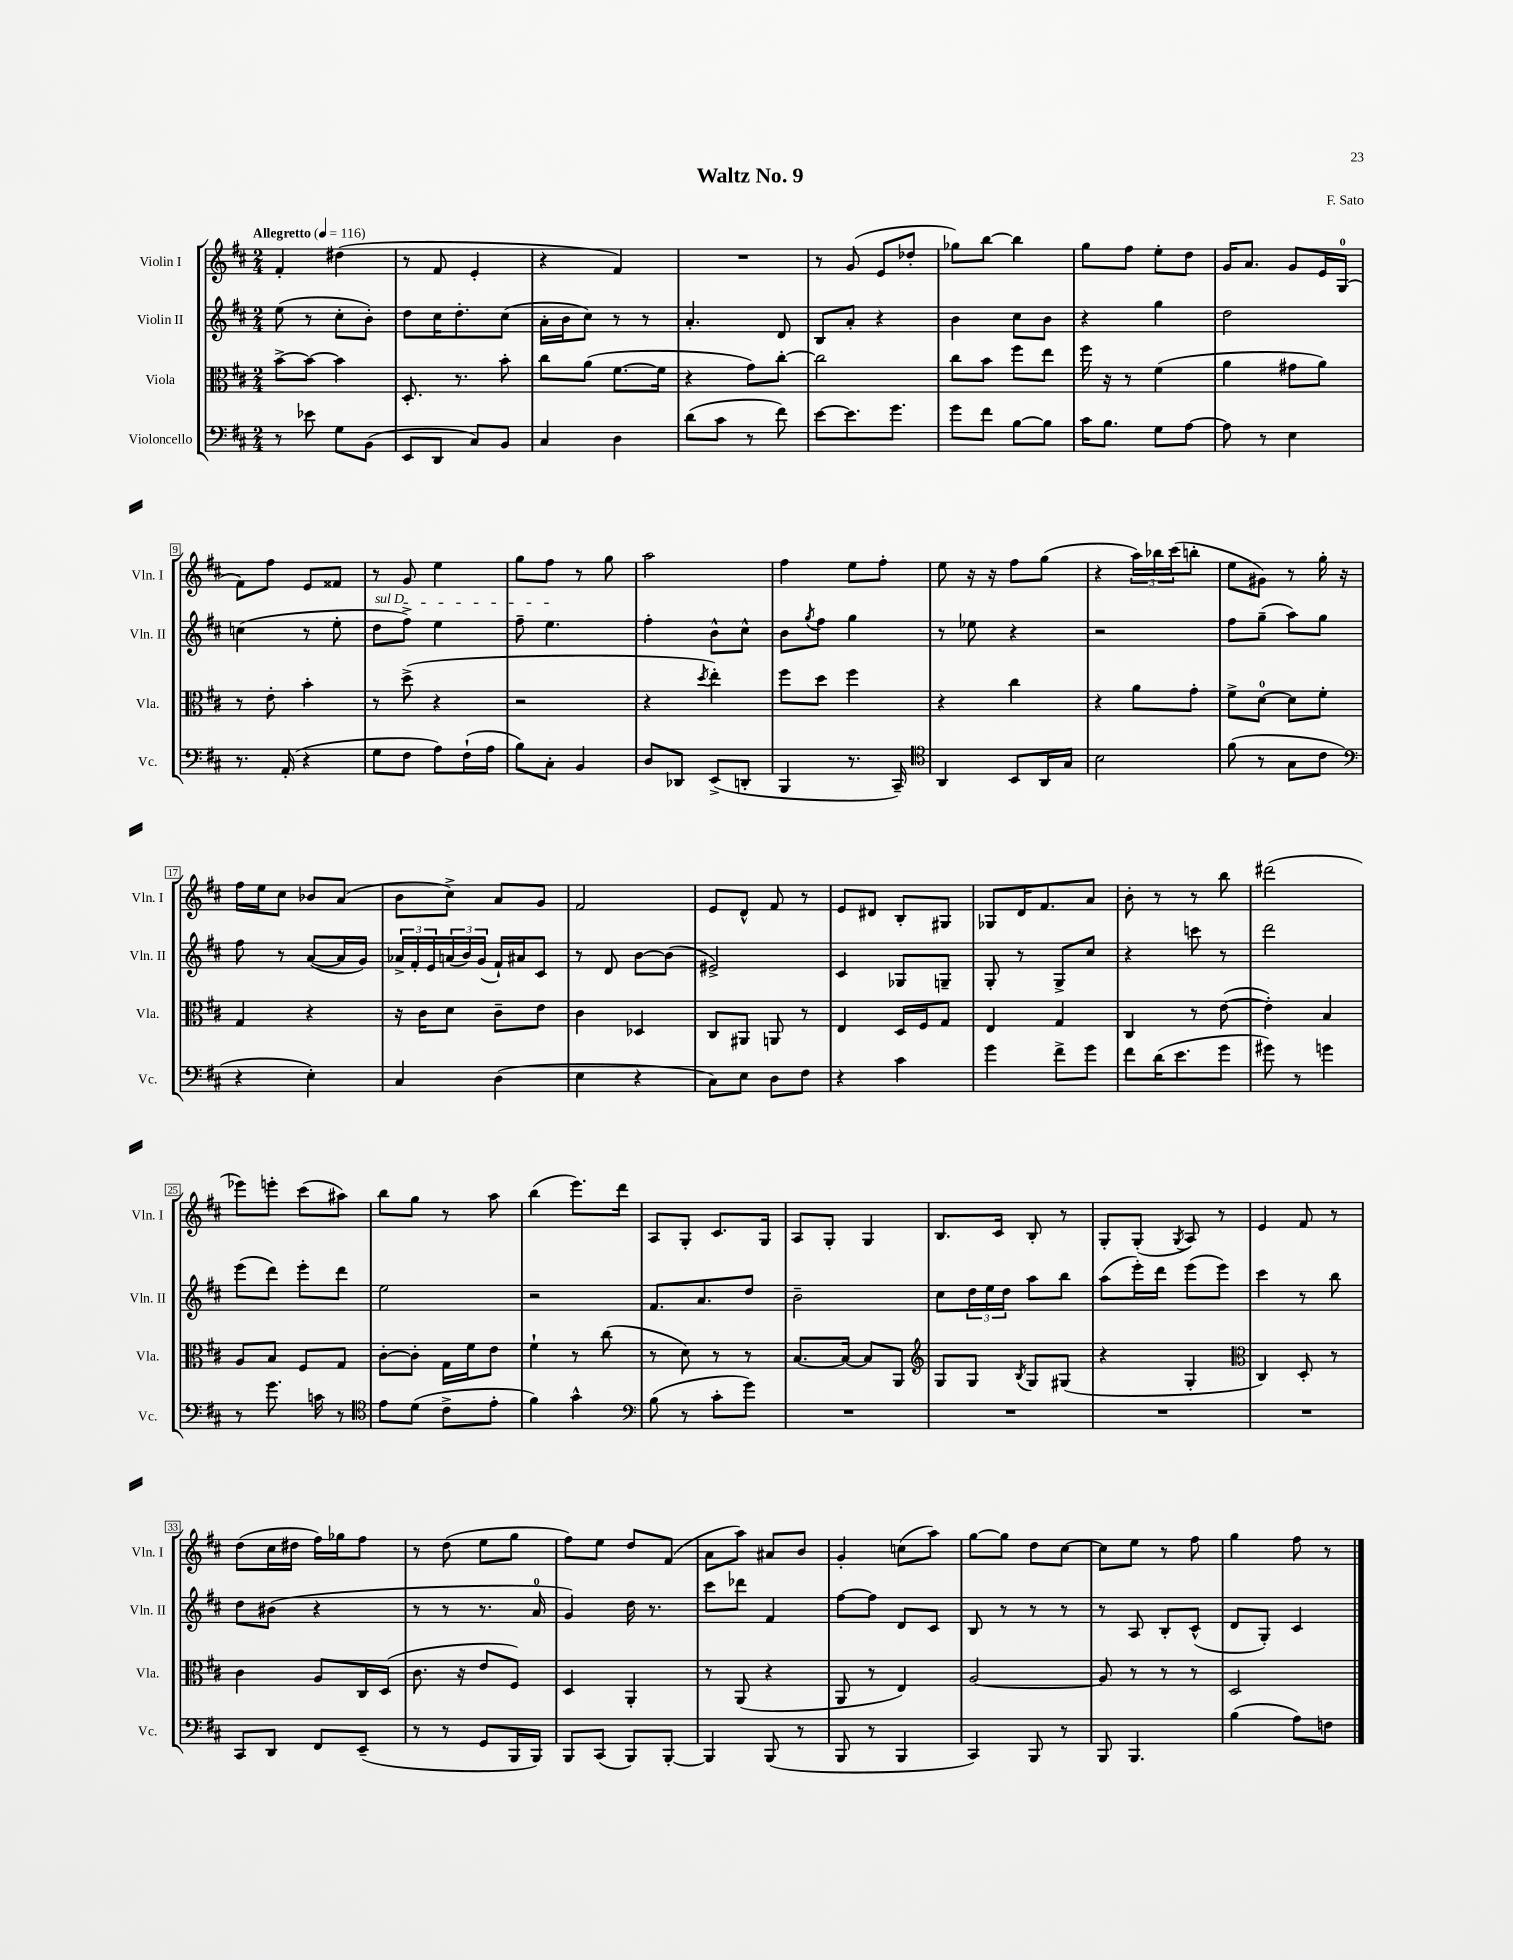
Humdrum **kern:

**kern	**kern	**kern	**kern
*part4	*part3	*part2	*part1
*staff4	*staff3	*staff2	*staff1
*I"Violoncello	*I"Viola	*I"Violin II	*I"Violin I
*I'Vc.	*I'Vla.	*I'Vln. II	*I'Vln. I
*clefF4	*clefC3	*clefG2	*clefG2
*k[f#c#]	*k[f#c#]	*k[f#c#]	*k[f#c#]
*M2/4	*M2/4	*M2/4	*M2/4
*MM116	*MM116	*MM116	*MM116
=1	=1	=1	=1
!	!	!	!LO:TX:a:B:t=Allegretto
8r	[8b^\L	(8ee\	4f#'/
8e-X\	8b\J_	8r	.
8G\L	4b\]	8cc#'\L	(4dd#X\
(8BB\J	.	8b'\J)	.
=2	=2	=2	=2
8EE/L	8.D'/	8dd\L	8r
8DD/J	.	16cc#\K	8f#/
.	8.r	8.dd'\	.
8C#/L)	.	.	4e'/
8BB/J	8b'\	(8cc#\J	.
=3	=3	=3	=3
4C#/	8cc#\L	16a'\LL	4r
.	.	16b\J	.
.	(8a\J	8cc#\J)	.
4D\	[8.f#\L	8r	4f#/)
.	.	8r	.
.	16f#\Jk]	.	.
=4	=4	=4	=4
(8d\L	4r	4.a'/	2r
8c#\J	.	.	.
8r	8g\L)	.	.
8f#\)	[8cc#'\J	8d/	.
=5	=5	=5	=5
[8e\L	2cc#\]	8B/L	8r
8.e\]	.	8a'/J	(8g/
.	.	4r	8e/L
8.g\J	.	.	.
.	.	.	8dd-X'/J
=6	=6	=6	=6
8g\L	8cc#\L	4b\	8gg-X\L)
8f#\J	8b\J	.	[8bb\J
[8B\L	8ff#\L	8cc#\L	4bb\]
8B\J]	8ee\J	8b\J	.
=7	=7	=7	=7
16c#\KL	16ff#\	4r	8gg\L
8.B\J	16r	.	.
.	8r	.	8ff#\J
8G\L	(4f#\	4gg\	8ee'\L
[8A\J	.	.	8dd\J
=8	=8	=8	=8
8A\]	4a\	2dd\	16g/KL
.	.	.	8.a/J
8r	.	.	.
4E\	8g#X\L	.	8g/L
.	8a\J)	.	16e/L
.	.	.	(16G/JJ
!!LO:LB:g=z
=9	=9	=9	=9
8.r	8r	(4ccn\	8f#\L)
.	8e'\	.	8ff#\J
(16AA'/	.	.	.
4r	4b'\	8r	8e/L
.	.	8ee'\	8f##X/J
=10	=10	=10	=10
!	!	!LO:TX:a:i:t=sul D	!
8G\L	8r	8dd\L	8r
8F#\J	(8dd^\	8ff#^\J)	8g/
8A\L)	4r	4ee\	4ee\
(16F#`\L	.	.	.
16A\JJ	.	.	.
=11	=11	=11	=11
8B\L)	2r	8ff#~\	8gg\L
8C#'\J	.	4.ee\	8ff#\J
4BB/	.	.	8r
.	.	.	8gg\
=12	=12	=12	=12
8D/L	4r	4ff#'\	2aa\
8DD-X/J	.	.	.
.	8qdd/	.	.
(8EE^/L	4ee'\)	8b^^\L	.
8DDn'/J	.	8cc#^^\J	.
=13	=13	=13	=13
4BBB/	8ff#\L	8b\L	4ff#\
.	.	8qgg/	.
.	8dd\J	8ff#\J	.
8.r	4ff#\	4gg\	8ee\L
.	.	.	8ff#'\J
16CC#~/)	.	.	.
=14	=14	=14	=14
*clefC4	*	*	*
4AA/	4r	8r	8ee\
.	.	8ee-X\	16r
.	.	.	16r
8BB/L	4cc#\	4r	8ff#\L
16AA/L	.	.	(8gg\J
16G/JJ	.	.	.
=15	=15	=15	=15
2B\	4r	2r	4r
.	8a\L	.	24aa\LL)
.	.	.	24bb-X\
.	.	.	(24ccc#\J
.	8g'\J	.	8bbn'\J
=16	=16	=16	=16
(8f#\	8f#^\L	8ff#\L	8ee\L
8r	[8d\J	(8gg~\J	8g#X\J)
8G\L	8d\L]	8aa\L)	8r
8c#\J	8f#'\J	8gg\J	16gg'\
.	.	.	16r
!!LO:LB:g=z
=17	=17	=17	=17
*clefF4	*	*	*
4r	4G/	8ff#\	16ff#\LL
.	.	.	16ee\J
.	.	8r	8cc#\J
4E'\)	4r	([8a/L	8b-X/L
.	.	16a/L]	(8a/J
.	.	16g/JJ)	.
=18	=18	=18	=18
4C#/	16r	24a-X^/LL	8b\L
.	.	24f#'/	.
.	16c#\KL	.	.
.	.	24e/	.
.	8d\J	(24an/	8cc#^\J)
.	.	24b/)	.
.	.	(24g/JJ	.
(4D\	8c#~\L	16f#`/LL)	8a/L
.	.	16a#X/J	.
.	8e\J	8c#/J	8g/J
=19	=19	=19	=19
4E\	4c#\	8r	2f#/
.	.	8d/	.
4r	4D-X/	[8b\L	.
.	.	(8b\J]	.
=20	=20	=20	=20
8C#\L)	8C#/L	2e#X^/)	8e/L
8E\J	8AA#X/J	.	8d^^/J
8D\L	8AAn/	.	8f#/
8F#\J	8r	.	8r
=21	=21	=21	=21
4r	4E/	4c#/	8e/L
.	.	.	8d#X/J
4c#\	16D/LL	8G-X/L	8B'/L
.	16F#/J	.	.
.	8G/J	8Gn~/J	8G#X/J
=22	=22	=22	=22
4g\	4E/	8G'/	8G-X/L
.	.	8r	16d/K
.	.	.	8.f#/
8f#^\L	4G/	8G^/L	.
8g\J	.	8cc#/J	8a/J
=23	=23	=23	=23
8f#\L	4C#/	4r	8b'\
(16d\K	.	.	8r
8.e\	.	.	.
.	8r	8cccn\	8r
8g\J	([8e\	8r	8bb\
=24	=24	=24	=24
8g#X\)	4e'\])	2ddd\	(2ddd#X\
8r	.	.	.
4gn\	4B/	.	.
!!LO:LB:g=z
=25	=25	=25	=25
8r	8A/L	(8eee\L	8eee-X\L)
8.g\	8B/J	8ddd\J)	8eeen'\J
.	8F#/L	8eee'\L	(8ccc#\L
16cn\	.	.	.
8r	8G/J	8ddd\J	8aa#X\J)
=26	=26	=26	=26
*clefC4	*	*	*
8e\L	[8c#'\L	2ee\	8bb\L
(8d\J	8c#'\J]	.	8gg\J
8c#^\L	16G\LL	.	8r
.	16f#\J	.	.
8e'\J	8e\J	.	8aa\
=27	=27	=27	=27
4f#\)	4f#`\	2r	(4bb\
4g^^\	8r	.	8.eee\L)
.	(8cc#\	.	.
.	.	.	16ddd\Jk
=28	=28	=28	=28
*clefF4	*	*	*
(8B\	8r	8.f#/L	8A/L
8r	8d\)	.	8G'/J
.	.	8.a/	.
8c#'\L	8r	.	8.c#/L
8g\J)	8r	8dd/J	.
.	.	.	16G/Jk
=29	=29	=29	=29
2r	[8.B/L	2b~\	8A/L
.	.	.	8G'/J
.	16B/Jk_	.	.
.	8B/L]	.	4G/
.	8AA/J	.	.
=30	=30	=30	=30
*	*clefG2	*	*
2r	8G/L	8cc#\L	8.B/L
.	8G/J	24dd\L	.
.	.	24ee\	.
.	.	.	16c#/Jk
.	.	24dd\JJ	.
.	8qB/	.	.
.	8G/L	8aa\L	8B'/
.	(8G#X/J	8bb\J	8r
=31	=31	=31	=31
2r	4r	(8aa\L	8G'/L
.	.	16eee'\L)	(8G'/J
.	.	16ddd\JJ	.
.	.	.	8qG/
.	4G'/	(8eee\L	8A/)
.	.	8eee\J)	8r
=32	=32	=32	=32
*	*clefC3	*	*
2r	4C#/)	4ccc#\	4e/
.	8D'/	8r	8f#/
.	8r	8bb\	8r
!!LO:LB:g=z
=33	=33	=33	=33
8CC#/L	4c#\	8dd\L	(8dd\L
8DD/J	.	(8b#X\J	16cc#\L
.	.	.	16dd#X\JJ
8FF#/L	8A/L	4r	16ff#\LL)
.	.	.	16gg-X\J
(8EE~/J	16C#/L	.	8ff#\J
.	(16D/JJ	.	.
=34	=34	=34	=34
8r	8.c#\	8r	8r
8r	.	8r	(8dd\
.	16r	.	.
8GG/L	8e/L	8.r	8ee\L
16BBB/L	8F#/J)	.	8gg\J
16BBB/JJ)	.	16a/	.
=35	=35	=35	=35
8BBB/L	4D/	4g/)	8ff#\L)
(8CC#/J	.	.	8ee\J
8BBB/L)	4AA'/	16dd\	8dd/L
.	.	8.r	.
[8BBB'/J	.	.	(8f#/J
=36	=36	=36	=36
4BBB/]	8r	8ccc#\L	8a\L
.	(8AA/	8ddd-X\J	8aa\J)
(8BBB/	4r	4f#/	8a#X/L
8r	.	.	8b/J
=37	=37	=37	=37
8BBB/	8AA/	[8ff#\L	4g'/
8r	8r	8ff#\J]	.
4BBB/	4E/)	8d/L	(8ccn\L
.	.	8c#/J	8aa\J)
=38	=38	=38	=38
4CC#/)	[2A/	8B/	[8gg\L
.	.	8r	8gg\J]
8BBB/	.	8r	8dd\L
8r	.	8r	[8cc#\J
=39	=39	=39	=39
8BBB/	8A/]	8r	8cc#\L]
4.BBB/	8r	8A/	8ee\J
.	8r	8B'/L	8r
.	8r	(8c#^^/J	8ff#\
=40	=40	=40	=40
(4B\	2D/	8d/L	4gg\
.	.	8G'/J)	.
8A\L)	.	4c#/	8ff#\
8Fn\J	.	.	8r
==	==	==	==
*-	*-	*-	*-
